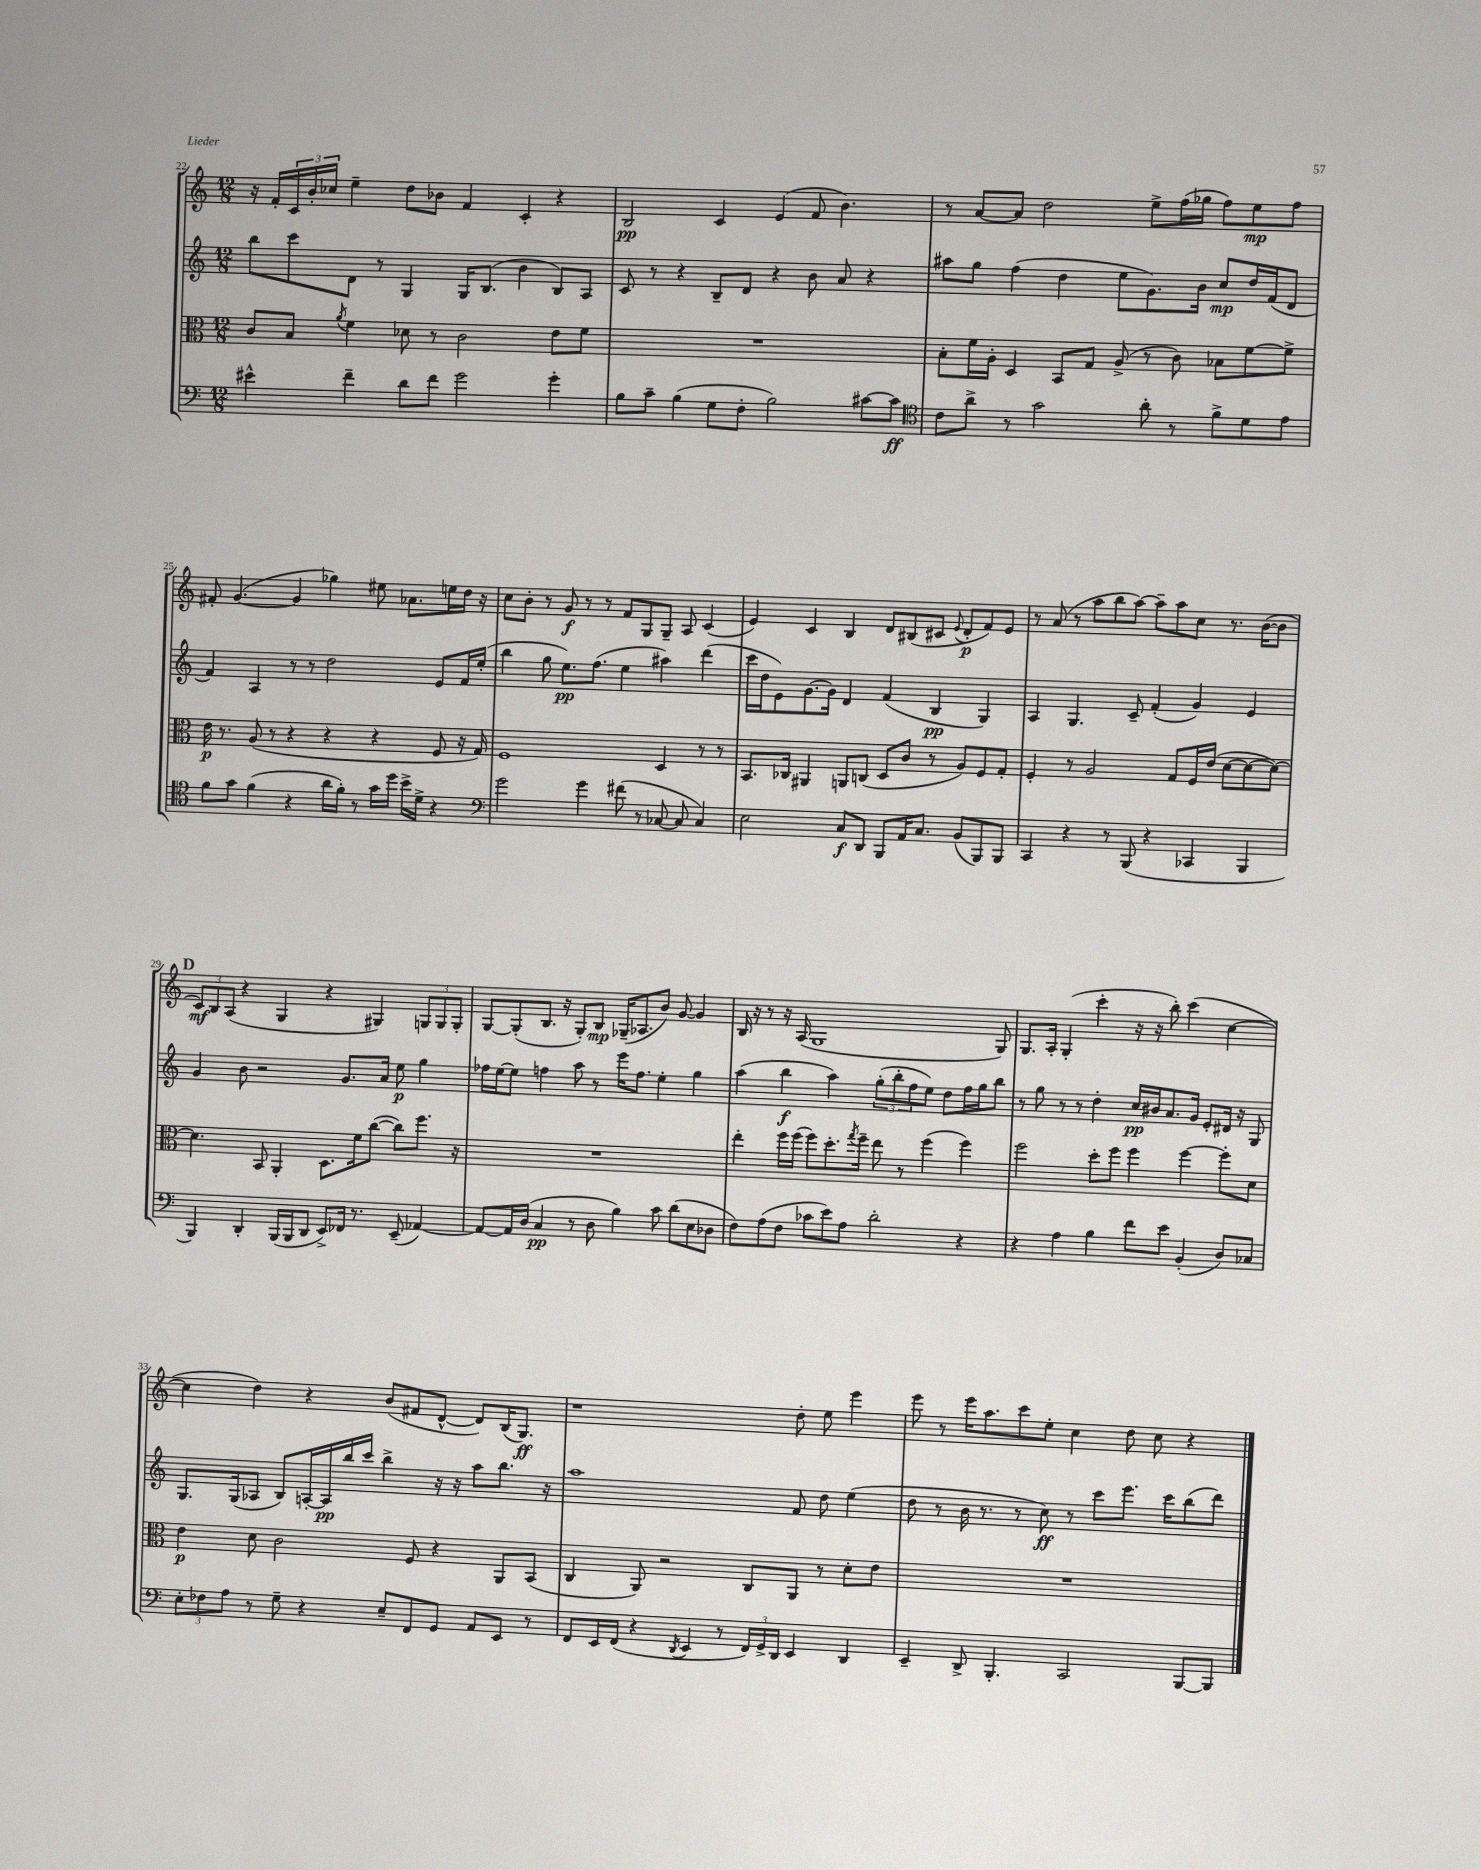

**kern	**kern	**kern	**kern
*staff4	*staff3	*staff2	*staff1
*clefF4	*clefC3	*clefG2	*clefG2
*k[]	*k[]	*k[]	*k[]
*M12/8	*M12/8	*M12/8	*M12/8
4e#^^	8c	8bb	16r
.	.	.	16f'
.	8B	8ccc	24c
.	.	.	24b'
.	.	.	24cc-
.	8qa	.	.
4f~	4f	8d	4ee~
.	.	8r	.
8d	8d-	4G	8dd
8f	8r	.	8b-
2g	2c	16G	4f
.	.	(8.B	.
.	.	4b	4c'
4g'	8e	8B)	4r
.	8f	8A	.
=	=	=	=
8B	1.r	8c	2B
8c~	.	8r	.
(4B	.	4r	.
8G	.	8B~	4c
8F'	.	8d	.
2B)	.	4r	(4e
.	.	8b	8f
.	.	8a	4.b)
[8c#	.	4r	.
8c#]	.	.	.
=	=	=	=
*clefC4	*	*	*
8c	8B'	8aa#	8r
8a^	16f	8gg	[8a
.	16A'	.	.
8r	4D	(4ff	8a]
2g	.	.	2dd
.	8BB	4dd	.
.	8G	.	.
.	(8A^	8ee	.
8a'	8r	8.g)	8ee^
8r	8c)	.	(16ff
.	.	16b	16gg-
8f^	8B-	8cc	8ff)
8d	[8f	16dd	8ee
.	.	(16f	.
8e	8f^]	8d	8ff
=	=	=	=
8f	16e	4f)	8f#'
.	8.r	.	.
8g	.	.	([4.g
(4f	(8A	4A	.
.	8r	.	.
4r	4r	8r	4g]
.	.	8r	.
16a	4r	2dd	4gg-)
16f')	.	.	.
8r	.	.	.
16g	4r	.	8ee#
16dd	.	.	.
16b^	.	.	8.a-
16d^	.	.	.
4r	8F	8e	.
.	.	.	16ee
.	16r	16f	16dd
.	16G)	(16ee'	16r
=	=	=	=
*clefF4	*	*	*
2g	1F	4bb	8cc
.	.	.	8b'
.	.	8gg	8r
.	.	8.ee)	8g
4g	.	.	8r
.	.	(8.ff	.
.	.	.	8r
(8f#	.	4ee	8f
8r	.	.	8G
[8C-	4D	4aa#)	8G~
8C-]	.	.	8A
4C-)	8r	(4ddd	(4c
.	8r	.	.
=	=	=	=
2E	8.BB	16ccc	4e)
.	.	16dd	.
.	.	8e)	.
.	16C-	.	.
.	4AA#	[8.g	4c
.	.	16g]	.
8C	8AA	4d	4B
8DD	(8C	.	.
8BBB	8D	(4f	8d
16AA	8c	.	(8B#
8.C	.	.	.
.	8r	4B	8c#
.	.	.	8qqe
(8BB	8A)	.	8d'
8BBB)	8F	4G)	8f)
8BBB	8G'	.	8e
=	=	=	=
4CC	4F'	4A	8r
.	.	.	(8a
4r	8r	4.G	8r
.	2A	.	8aa
8r	.	.	8bb
(8BBB	.	8c~	[8aa)
4r	.	(4f'	8aa~]
.	8G	.	8aa
4CC-	16F	4g)	8cc
.	(16e	.	.
.	[8d	.	8.r
4BBB	8d_	4e	.
.	.	.	([16b
.	8d_)	.	8b]
=	=	=	=
4BBB)	4.d]	4g	12c)
.	.	.	12B
.	.	.	(12A
4DD'	.	8b	4r
.	8BB	2r	.
(16BBB	4AA'	.	4G
16BBB	.	.	.
8DD	.	.	.
8EE^)	8.D	.	4r
16FF-	.	8.g	.
8.r	16f	.	.
.	([8cc	.	4G#)
.	.	16a	.
(8EE~	8cc])	8ee	.
[4AA-)	8.ff	4gg	12G
.	.	.	12G
.	.	.	12G'
.	16r	.	.
=	=	=	=
8AA-_	1.r	16ff-	[8G
.	.	[16ee	.
16AA-]	.	8ee]	(8G']
(16D	.	.	.
4C	.	4ff	8.B
.	.	.	16r
8r	.	8aa	8G')
8D	.	8r	8B
4B)	.	16eee	(16G-~
.	.	8.ff	8.A-
8c	.	4ee'	8b)
(8d	.	.	[8g
8E	.	4gg	4g]
8D-	.	.	.
=	=	=	=
8F)	4ee'	(4aa	16B
.	.	.	16r
(8A	.	.	8r
8F	16ff	4bb	16r
.	(16ff	.	(16A
8c-	8ff)	.	1G
8e)	8.dd'	4aa)	.
8A	.	.	.
.	8qgg	.	.
.	16ff~	.	.
2d'	8ee	(12gg'	.
.	.	12bb'	.
.	8r	.	.
.	.	12ff	.
.	(4ff	8ee)	.
.	.	8dd	.
4r	4ff)	16ff	.
.	.	16gg	.
.	.	8bb	8G)
=	=	=	=
4r	2ff	8r	8.G
.	.	8gg	.
.	.	.	16A'
4A	.	8r	(4G'
.	.	8r	.
4B	8dd'	4dd'	4ccc'
.	8ff	.	.
8f	4ff	16cc	16r
.	.	16b#	16r
8e	.	8.a	8bb')
(4BB'	[4ff	.	(4ccc
.	.	16g	.
.	.	8e'	.
8D)	8ff']	16d#	[4cc
.	.	16r	.
8C-	8d	8G	.
=	=	=	=
12E'	4e	8.G	4cc]
12F-	.	.	.
12A	.	.	.
.	.	(16G	.
8r	8d	8A-	4dd)
8G~	2c	8B)	.
4r	.	[16A'	4r
.	.	16A]	.
.	.	16bb	.
.	.	16ccc	.
8E~	.	4bb^	(8b
8FF	8F	.	8f#
8GG	4r	16r	[8d^^
.	.	16r	.
8AA	.	8aa	8d])
8EE	8AA	8.bb	(16B
.	.	.	8.G)
8r	(8BB	.	.
.	.	16r	.
=	=	=	=
8FF	4C	1aa	1r
16EE	.	.	.
(16FF	.	.	.
4r	8AA)	.	.
.	2r	.	.
8qDD	.	.	.
4EE	.	.	.
8r	.	.	.
24FF)	8C	.	.
24GG^	.	.	.
24DD	.	.	.
4EE	8AA	8f	8dd'
.	8r	8dd	8ee
4DD	8d'	(4ee	4eee
.	8e	.	.
=	=	=	=
4EE~	1.r	8dd	8eee
.	.	8r	8r
8DD^	.	16b	16eee
.	.	8.r	8.aa
4.BBB'	.	.	.
.	.	8r	8ccc
.	.	8cc)	8ee'
2CC	.	8r	4cc
.	.	8ccc	.
.	.	8.eee	8dd
.	.	.	8cc
.	.	16ccc	.
[8BBB	.	(8bb	4r
8BBB]	.	8ddd)	.
==	==	==	==
*-	*-	*-	*-
